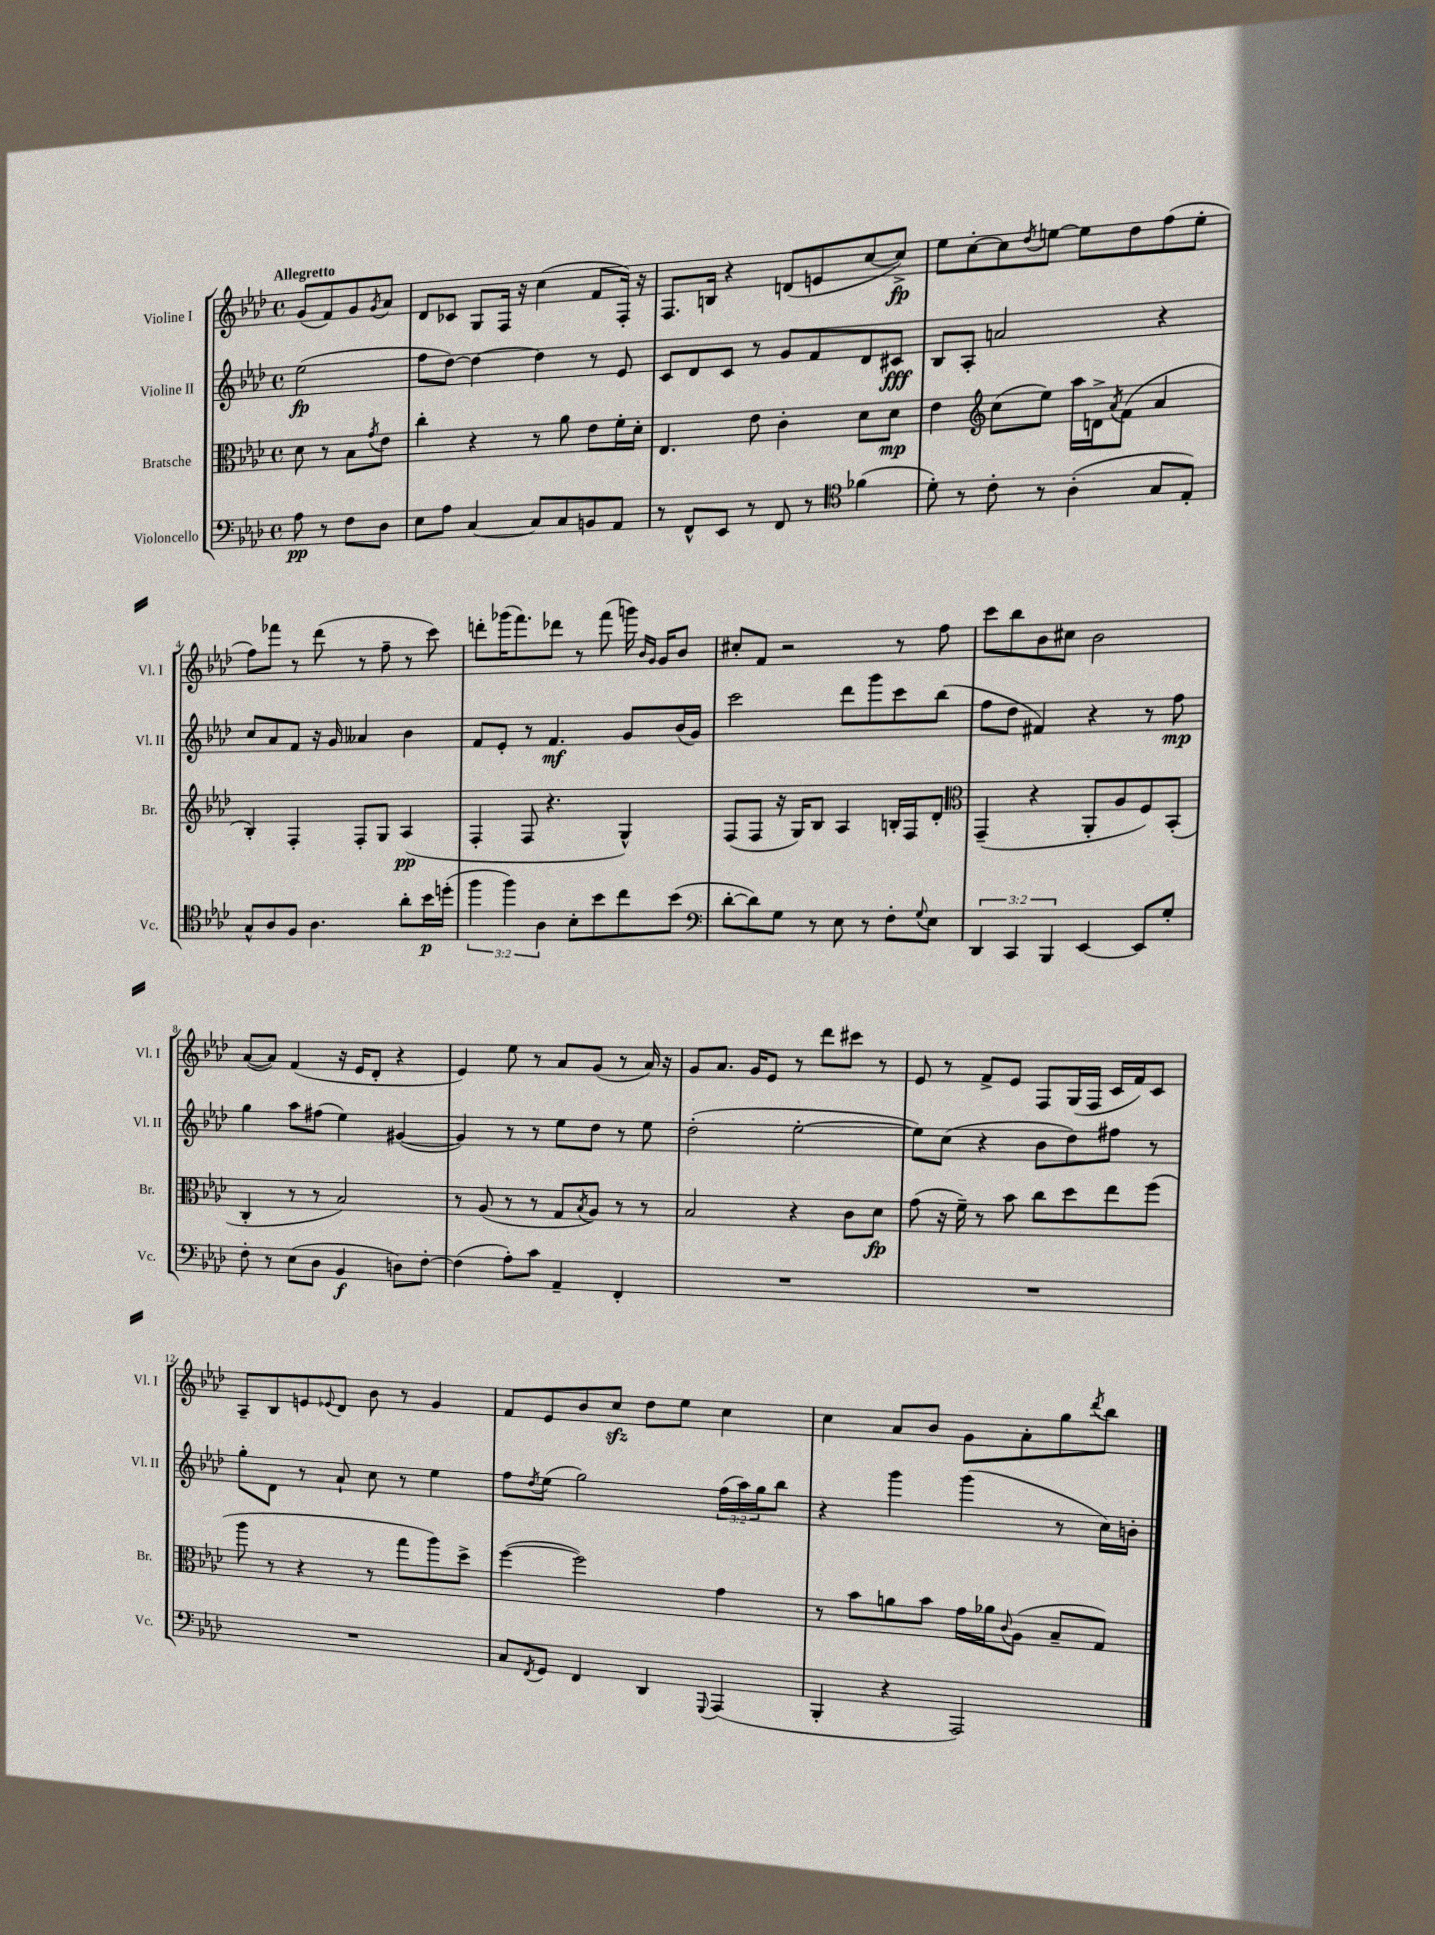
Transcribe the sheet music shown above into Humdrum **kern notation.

**kern	**kern	**kern	**kern
*staff4	*staff3	*staff2	*staff1
*clefF4	*clefC3	*clefG2	*clefG2
*k[b-e-a-d-]	*k[b-e-a-d-]	*k[b-e-a-d-]	*k[b-e-a-d-]
*M4/4	*M4/4	*M4/4	*M4/4
*met(c)	*met(c)	*met(c)	*met(c)
8A-\	8d-\	(2ee-\	(8g/L
8r	8r	.	8f/)
8F\L	8B-\L	.	8g/
.	8qg/	.	8qg/
8D-\J	8e-\J	.	8a-/J
=	=	=	=
8E-\L	4cc'\	8ff\L	8d-/L
8A-\J	.	[8dd-\J)	8c-/J
[4C/	4r	4dd-\_	8G/L
.	.	.	16F/Jk
.	.	.	16r
8C/]L	8r	4dd-\]	(4cc\
8C/	8a-\	.	.
8BB/	8e-\L	8r	8f/L
8AA-/J	16f'\L	8e-/	16F'/Jk)
.	16d-'\JJ	.	16r
=	=	=	=
8r	4.E-/	8c/L	8.F/L
8FF^^/L	.	8d-/	.
.	.	.	16B/Jk
8EE-/J	.	8c/J	4r
8r	8e-\	8r	.
8FF/	4c'\	8g/L	(8d/L
8r	.	8f/	8e/
*clefC4	*	*	*
(4f-\	8d-\L	8d-/	[8cc/
.	8d-\J	8c#/J	8cc^/]J)
=	=	=	=
8d-'\)	4e-\	8B-/L	8ee-\L
8r	.	8A-'/J	[8cc'\
*	*clefG2	*	*
8c'\	(8cc\L	2a/	8cc\]
.	.	.	8qdd-/
8r	8ee-\J)	.	[8ee\J
(4A-'\	16aa-\LL	.	8ee\]L
.	16d^\J	.	.
.	8qa-/	.	.
.	(8f\J	.	8dd-\
8G/L	4a-/	4r	(8ff\
8E-'/J)	.	.	8ee'\J
=	=	=	=
8G^^/L	4B-'/)	8cc/L	8ff\L)
8A-/	.	8a-/	8fff-\J
8F/J	4F'/	8f/J	8r
4.A-\	.	16r	(8ddd-\
.	.	16g/	.
.	8F'/L	4a--/	8r
.	8G/J	.	8ff~\
8a-'\L	(4A-/	4b-\	8r
16b-\L	.	.	8ccc\)
(16dd'\JJ	.	.	.
=	=	=	=
6ff\	4F'/	8f/L	8ddd'\L
.	.	8e-'/J	(16ggg-\K
6ff\)	.	.	.
.	.	.	8.fff\)
.	8F/	8r	.
6A-\	.	.	.
.	4.r	4.f/	8ddd-\J
8B-'\L	.	.	8r
8b-\	.	.	(8fff\
8cc\	4G^^/)	8g/L	16ggg\)
.	.	.	16qqb-/LL
.	.	.	16qqg/JJ
.	.	.	16g/LK
(8b-\J	.	(16b-/L	8b-/J
.	.	16g/JJ)	.
=	=	=	=
*clefF4	*	*	*
[8d-'\L	(8F/L	2ccc\	8cc#'/L
8d-\])	8F/J	.	8f/J
8G\J	16r	.	2r
.	16G/LK)	.	.
8r	8B-/J	.	.
8E-\	4A-/	8ddd-\L	.
8r	.	8ggg\	.
8F'\L	16B'/LL	8ccc\	8r
.	16F/J	.	.
8qqG/	.	.	.
8E-\J	8d-'/J	(8bb-\J	8ff\
=	=	=	=
*	*clefC3	*	*
6DD-/	(4GG~/	8ff\L	8ccc\L
.	.	8dd-\J	8bb-\
6CC/	.	.	.
.	4r	4f#/)	8b-\
6BBB-/	.	.	.
.	.	.	8cc#\J
[4EE-/	8AA-'/L	4r	2b-\
.	8A-/	.	.
8EE-/]L	8F/)	8r	.
8G'/J	(8BB-'/J	8ff\	.
=	=	=	=
8F'\	4C'/	4gg\	([8a-/L
8r	.	.	8a-/]J)
(8E-\L	8r	8aa-\L	(4f/
8D-\J	8r	(8ff#\J	.
4BB-/	2B-/)	4ee-\)	16r
.	.	.	16e-/LK
.	.	.	8d-'/J
8D\L)	.	([4g#/	4r
[8F'\J	.	.	.
=	=	=	=
(4F\]	8r	4g#/])	4e-/)
.	(8A-/	.	.
8A-'\L)	8r	8r	8ee-\
8c\J	8r	8r	8r
4AA-~/	8G/L	8ee-\L	8a-/L
.	8qB-/	.	.
.	8A-/J)	8dd-\J	(8g/J
4FF'/	8r	8r	8r
.	8r	8ee-\	16a-/)
.	.	.	16r
=	=	=	=
1r	2B-/	(2dd-'\	8g/L
.	.	.	8.a-/J
.	.	.	16g/LK
.	.	.	8e-/J
.	4r	[2ee-'\	8r
.	.	.	8ddd-\L
.	8c\L	.	8ccc#\J
.	8d-\J	.	8r
=	=	=	=
1r	(8g\	8ee-\]L)	8e-/
.	16r	(8cc\J	8r
.	16f~\)	.	.
.	8r	4r	8f^/L
.	8b-\	.	8e-/J
.	8cc\L	8b-\L	8F/L
.	8dd-\	8dd-\)	(16G/L
.	.	.	16F/JJ
.	8ee-\	8ff#\J	16c/LL
.	.	.	16f/J)
.	(8ff\J	8r	8c/J
=	=	=	=
1r	8aa-\	8gg'\L	8A-~/L
.	8r	8d-\J	8B-/
.	4r	8r	8e/
.	.	.	8qqe-/
.	.	8a-`/	8d-/J
.	8r	8cc\	8b-\
.	8gg\L	8r	8r
.	8aa-\)	4ee-\	4g/
.	8dd-^\J	.	.
=	=	=	=
8C/L	([4ff\	8ff\L	8f/L
8qFF/	.	8qdd-/	.
8GG/J	.	(8ee-\J	8e-/
4FF/	2ff\])	2gg\)	8b-/
.	.	.	8cc/J
4DD-/	.	.	8dd-\L
.	.	.	8ee-\J
8qqGGG/	.	.	.
(4AAA-/	4g\	(24ff\LL	4cc\
.	.	24aa-\)	.
.	.	24gg\J	.
.	.	8bb-\J	.
=	=	=	=
4BBB-'/	8r	4r	4cc\
.	8b-\L	.	.
4r	8a\	4ggg\	8a-/L
.	8b-\J	.	8b-/J
2AAA-/)	16g\LL	(4ggg\	8g\L
.	16a-\J	.	.
.	8qqc/	.	.
.	(8A-\J	.	8a-'\
.	8B-~/L	8r	8gg\
.	.	.	8qddd-/
.	8G/J)	16cc\LL)	8bb-\J
.	.	16b'\JJ	.
==	==	==	==
*-	*-	*-	*-
